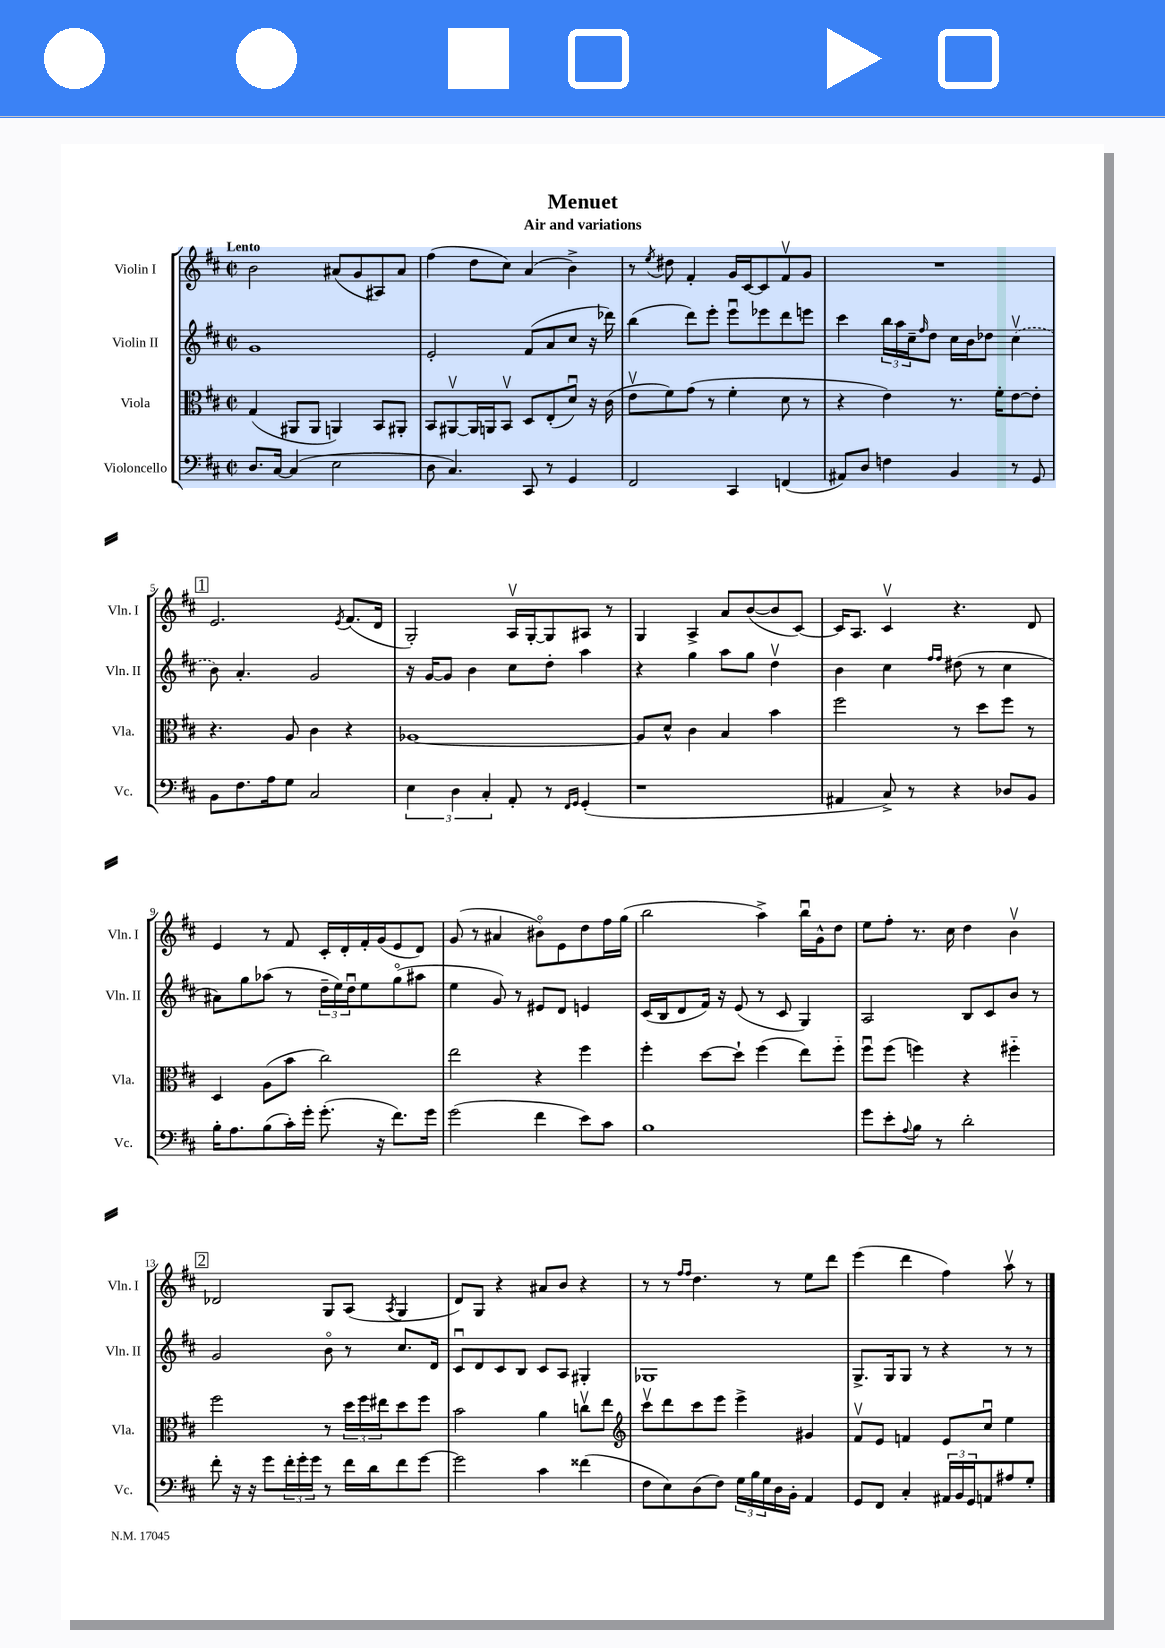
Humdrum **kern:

**kern	**kern	**kern	**kern
*staff4	*staff3	*staff2	*staff1
*clefF4	*clefC3	*clefG2	*clefG2
*k[f#c#]	*k[f#c#]	*k[f#c#]	*k[f#c#]
*M2/2	*M2/2	*M2/2	*M2/2
*met(c|)	*met(c|)	*met(c|)	*met(c|)
8.D	(4G	1g	2b
[16C#	.	.	.
(4C#]	8AA#	.	.
.	8AA#	.	.
2E	4AA)	.	(8a#
.	.	.	8g
.	8BB	.	8A#)
.	8AA#'	.	8a#
=	=	=	=
8D	8BB	2e'	(4ff#
4.C#)	[8AA#v	.	.
.	16AA#]	.	8dd
.	16AA	.	.
.	8BBv	.	8cc#)
8CC#	8D	(8f#	(4a
8r	(8E'	8a	.
4GG	8du)	8cc#	4b^)
.	16r	16r	.
.	(16c#	16ddd-)	.
=	=	=	=
2FF#	8ev	(4bb	8r
.	.	.	8qee
.	8f#)	.	8dd#
.	(8g	8ddd)	4f#'
.	8r	8eee'	.
4CC#	4f#'	8eeeu	16g
.	.	.	[16c#
.	.	8eee-	8c#]
(4FF	8d	8ddd	8f#v
.	8r	8eee	8g
=	=	=	=
8AA#)	4r	4ccc#	1r
8D	.	.	.
4F	4e)	24bb	.
.	.	24aa	.
.	.	24cc#~	.
.	.	16qqff#	.
.	.	8dd	.
4BB	8.r	16cc#	.
.	.	16b	.
.	.	8dd-	.
.	16f#'	.	.
8r	[8e	(4cc#v	.
8GG	8e']	.	.
=	=	=	=
8BB	4.r	8b)	2.e
8.F#	.	4.a'	.
16A	.	.	.
8G	8A	.	.
2C#	4c#	2g	.
.	.	.	8qe
.	4r	.	(8.f#
.	.	.	16d
=	=	=	=
6E	[1A-	16r	2G')
.	.	[16g	.
.	.	8g]	.
6D	.	.	.
.	.	4b	.
6C#'	.	.	.
8AA'	.	8cc#	16Av
.	.	.	[16G'
8r	.	8dd'	8G]
16qqFF#	.	.	.
16qqGG	.	.	.
(4GG'	.	4aa	8A#
.	.	.	8r
=	=	=	=
1r	8A-]	4r	4G
.	8d^^	.	.
.	4c#	4gg	4A^
.	4B	8aa	8a
.	.	8gg	([8b
.	4b	4ddv	8b]
.	.	.	[8c#)
=	=	=	=
4AA#	2ff#	4b	16c#]
.	.	.	8.A
8C#^)	.	4cc#	4c#v
8r	.	.	.
.	.	16qqff#	.
.	.	16qqff#	.
4r	8r	(8dd#	4.r
.	8dd	8r	.
8D-	8ff#	4cc#	.
8BB	8r	.	8d
=	=	=	=
16B'	4D	8a#)	4e
8.A	.	.	.
.	.	8gg	.
(8B	(8A	(8aa-	8r
16c#')	8b	8r	8f#
16g'	.	.	.
(8.g'	2cc#)	24dd~	16c#'
.	.	24ee)	.
.	.	.	16d'
.	.	24ddu	.
.	.	8ee	16f#'
16r	.	.	(16g
8.f#)	.	(8ggo	8e
.	.	8aa#	8d)
16g	.	.	.
=	=	=	=
(2g	2ee	4ee	(8g
.	.	.	8r
.	.	8g)	4a#
.	.	8r	.
4f#	4r	8e#	8b#o)
.	.	8d	8e
8e)	4ff#	4e	8dd
8c#	.	.	16ff#
.	.	.	(16gg
=	=	=	=
1B	4ff#'	(16c#	2bb
.	.	16B	.
.	.	8d	.
.	[8dd	16f#)	.
.	.	16r	.
.	8dd`]	(8e	.
.	(4ff#	8r	4aa^)
.	.	8c#	.
.	8ee)	4G)	16bbu
.	.	.	16g^^
.	8ff#'~	.	8dd
=	=	=	=
8g	8ff#u	2A	8ee
8e'	(8ff#	.	8ff#'
8qqA	.	.	.
8B	4ff)	.	8.r
8r	.	.	.
.	.	.	16cc#
2d'	4r	8B	4dd
.	.	8c#	.
.	4ff#'~	8b	4bv
.	.	8r	.
=	=	=	=
8f#'	2ff#	2g	2d-
16r	.	.	.
16r	.	.	.
8g	.	.	.
24f#'	.	.	.
24g'	.	.	.
24g	.	.	.
8r	8r	8bo	8G
16f#	24dd	8r	(8A
.	24ff#	.	.
16d	.	.	.
.	24ee#	.	.
.	.	.	8qA
8f#	8dd	8.cc#	4G
[8g	8ff#	.	.
.	.	16d	.
=	=	=	=
2g]	2b	8c#u	8d)
.	.	8d	8G
.	.	8c#	4r
.	.	8B	.
4c#	4a	8c#	8a#
.	.	8A	8b
(4f##	8ccv	4G#'	4r
.	8ee	.	.
=	=	=	=
*	*clefG2	*	*
8F#	8ccc#v	1G-	8r
8E)	8ddd	.	8r
.	.	.	16qqff#
.	.	.	16qqff#
(8D	8ccc#	.	4.dd
8F#)	8eee	.	.
24G	4eee^	.	.
24B	.	.	.
24G	.	.	.
16D	.	.	8r
16BB'	.	.	.
4AA	4g#	.	8ee
.	.	.	8ddd
=	=	=	=
8GG	8f#v	8.G^	(4eee
8FF#	8e	.	.
.	.	16G	.
4C#'	4f	8G	4ddd
.	.	8r	.
24AA#	8e	4r	4ff#)
24BB	.	.	.
24GG	.	.	.
8AA	8cc#u	.	.
8A#	4ee	8r	8aav
8G'	.	8r	8r
==	==	==	==
*-	*-	*-	*-
